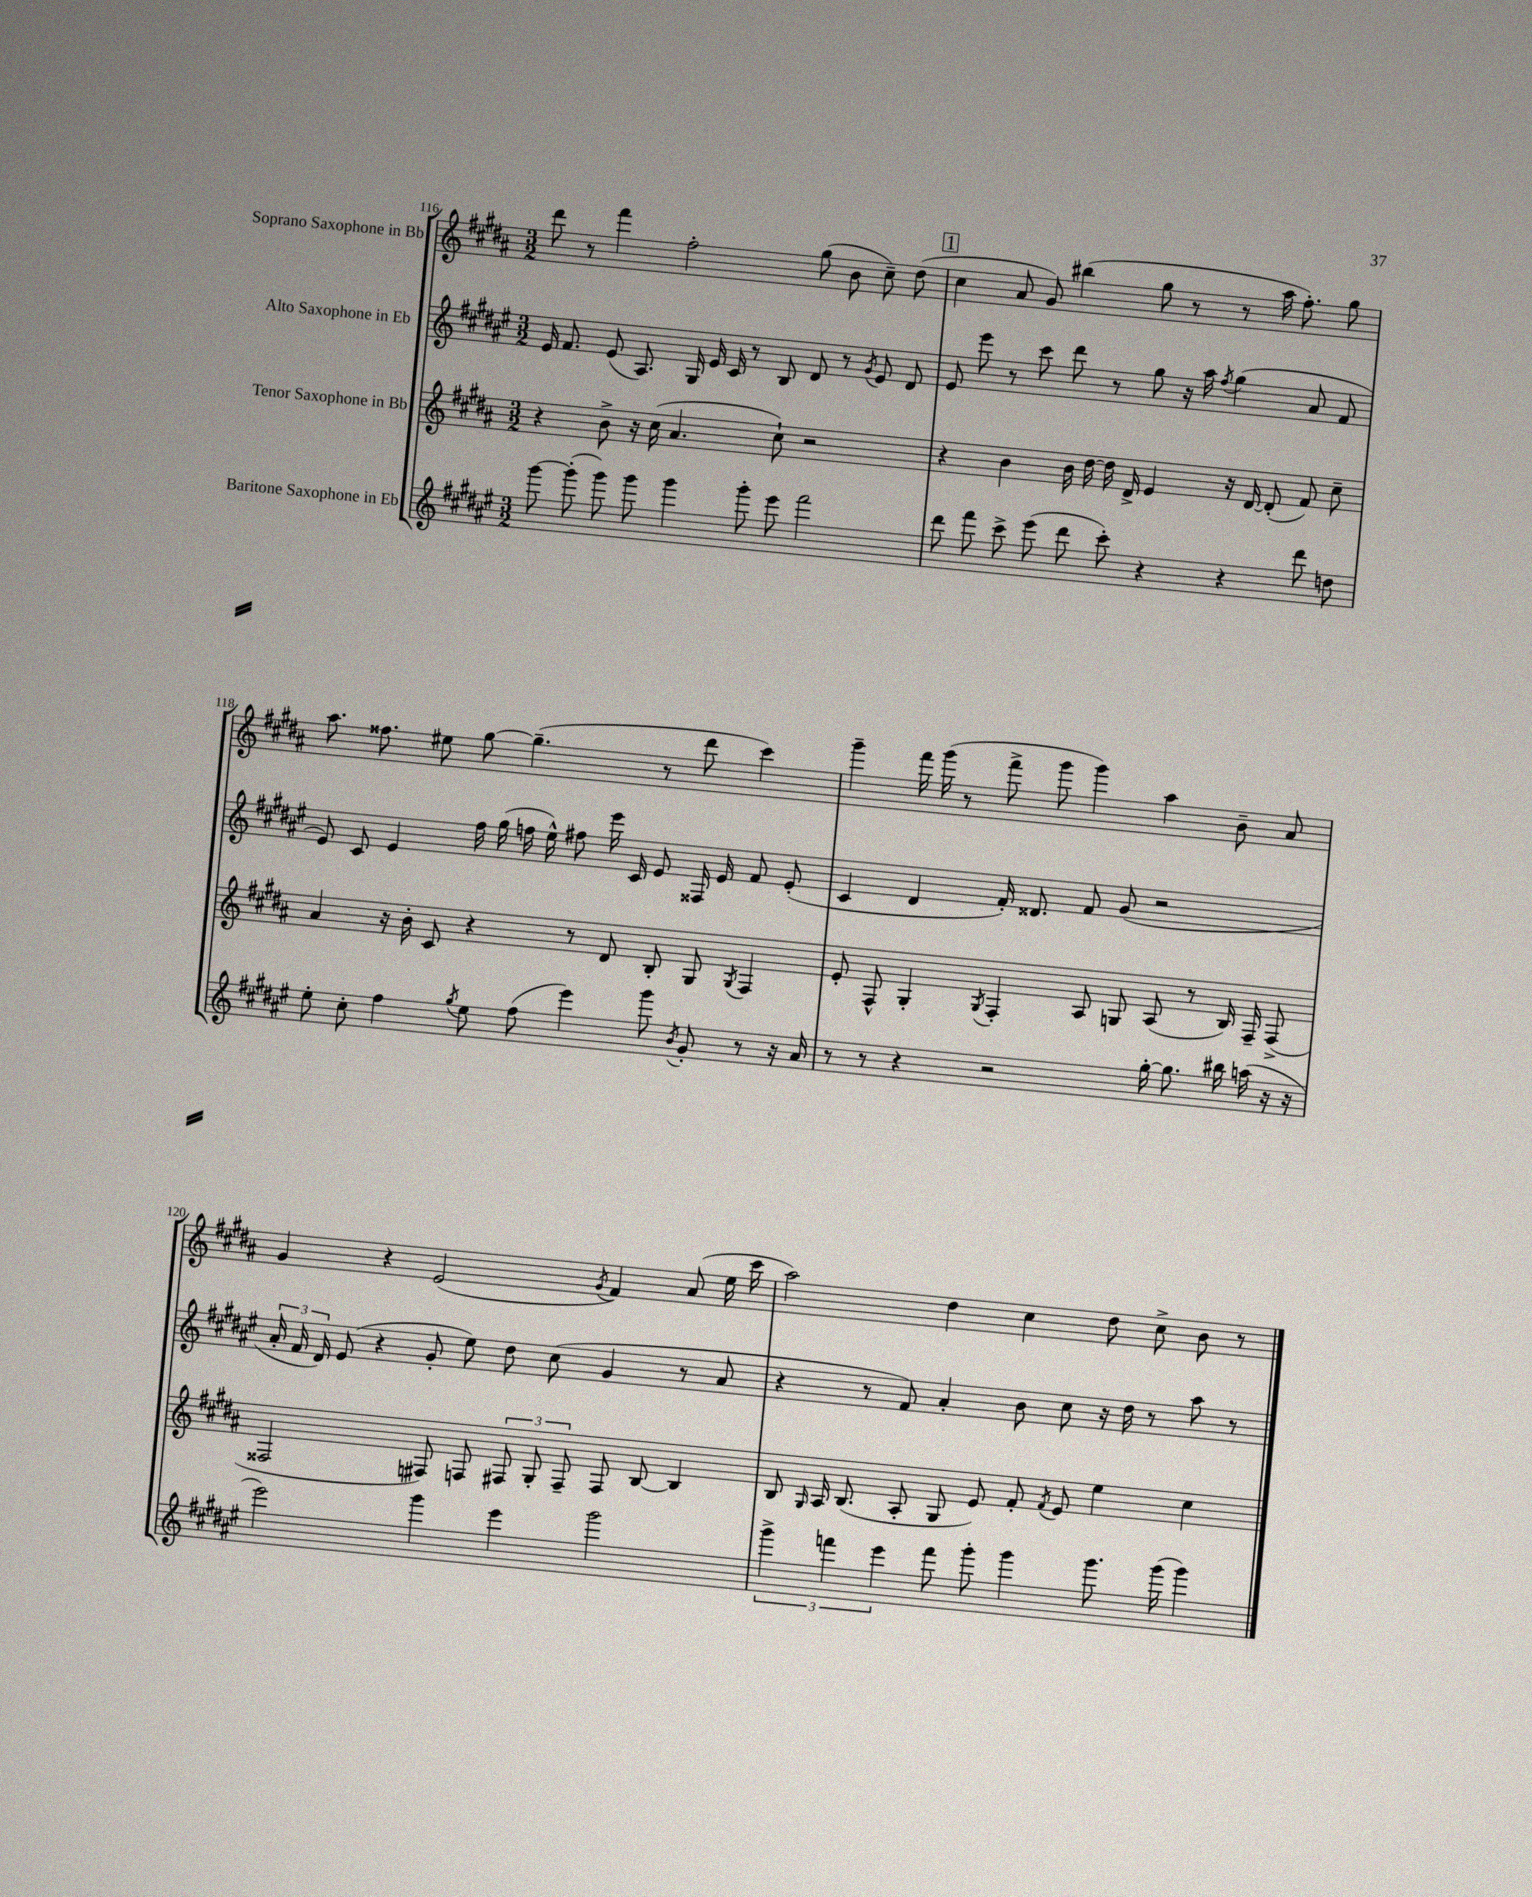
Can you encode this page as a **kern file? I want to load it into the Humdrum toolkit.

**kern	**kern	**kern	**kern
*part4	*part3	*part2	*part1
*staff4	*staff3	*staff2	*staff1
*I"Baritone Saxophone in Eb	*I"Tenor Saxophone in Bb	*I"Alto Saxophone in Eb	*I"Soprano Saxophone in Bb
*clefG2	*clefG2	*clefG2	*clefG2
*k[f#c#g#d#a#e#]	*k[f#c#g#d#a#]	*k[f#c#g#d#a#e#]	*k[f#c#g#d#a#]
*M3/2	*M3/2	*M3/2	*M3/2
=116	=116	=116	=116
[8ggg#\	4r	16e#/	8ddd#\
.	.	8.f#/	.
(8ggg#'\]	.	.	8r
8ggg#\)	8b^\	(8e#/	4fff#\
8ggg#\	16r	8.A#/)	.
.	(16cc#\	.	.
4ggg#\	4.a#/	.	2ff#'\
.	.	16G#/	.
.	.	16e#/	.
.	.	16c#/	.
8ggg#'\	.	8r	.
8eee#\	8cc#`\)	8B/	.
2fff#\	2r	8d#/	(8gg#\
.	.	8r	8b\
.	.	8qg#/	.
.	.	8e#/	8cc#~\)
.	.	8d#/	(8dd#\
!!LO:REH:place=s1:t=1
=117	=117	=117	=117
8ddd#\	4r	8e#/	4cc#\
8fff#\	.	8eee#\	.
8ccc#^\	4b\	8r	8a#/
(8eee#\	.	8ccc#\	8g#/)
8ddd#\	16b\	8ddd#\	(4bb#X\
.	[16dd#\	.	.
8ccc#'\)	16dd#\]	8r	.
.	16d#^/	.	.
4r	4e/	8gg#\	8gg#\
.	.	16r	8r
.	.	16aa#\	.
.	.	8qff#/	.
4r	16r	(4gg#\	8r
.	[16d#/	.	.
.	(8d#'/]	.	16aa#\
.	.	.	8.ff#'\)
8ddd#\	8f#/)	8a#/	.
8ddn\	8cc#~\	8f#/	8gg#\
!!LO:LB:g=z
=118	=118	=118	=118
8ee#'\	4a#/	8e#/)	8.aa#\
8cc#'\	.	8c#/	.
.	.	.	8.ff##X\
4ff#\	16r	4e#/	.
.	16b'\	.	.
.	8c#/	.	8ee#X\
8qgg#/	.	.	.
8ee#\	4r	16ff#\	[8gg#\
.	.	(16gg#\	.
(8ff#\	.	16ffn\	(4.gg#~\]
.	.	16ee#^^\)	.
4eee#\)	8r	8ff#X\	.
.	8d#/	16eee#\	.
.	.	16c#/	.
8ggg#\	8B'/	8e#/	8r
8qb/	.	.	.
8g#'/	8G#/	16F##X/	8ddd#\
.	.	16e#/	.
.	8qG#/	.	.
8r	4F#/	8f#/	4ccc#\)
16r	.	(8e#'/	.
16a#/	.	.	.
=119	=119	=119	=119
8r	8e'/	4c#/	4ggg#~\
8r	8F#^^/	.	.
4r	4G#'/	4d#/	16fff#\
.	.	.	(16ggg#\
.	.	.	8r
.	8qG#/	.	.
2r	4F#'/	16f#'/)	8fff#^\
.	.	8.d##X/	.
.	.	.	8ggg#\
.	8A#/	8f#/	4ggg#\)
.	8Gn/	(8g#/	.
[16gg#'\	(8A#/	2r	4aa#\
8.gg#\]	.	.	.
.	8r	.	.
16bb#X\	16B/)	.	8b~\
(16aan\	16F#~/	.	.
16r	(8F#^/	.	8a#/
16r	.	.	.
!!LO:LB:g=z
=120	=120	=120	=120
2eee#\)	2F##X/	24a#'/	4g#/
.	.	24f#/	.
.	.	24d#/)	.
.	.	(8e#/	.
.	.	4r	4r
4ggg#\	8F#X/)	8g#'/	(2e/
.	8Fn/	8ee#\)	.
4eee#\	12F#X/	8dd#\	.
.	12G#'/	.	.
.	.	(8cc#\	.
.	12F#~/	.	.
.	.	.	8qg#/
2ggg#\	8F#/	4g#/	4f#/)
.	[8B/	.	.
.	4B/]	8r	(8a#/
.	.	8a#/	16ee\
.	.	.	16ccc#\
=121	=121	=121	=121
6ggg#^\	8B/	4r	2aa#\)
.	16qqG#/	.	.
.	16A#/	.	.
6fffn\	.	.	.
.	(8.B/	.	.
.	.	8r	.
6eee#\	.	.	.
.	8A#'/	8f#/)	.
8fff\	8G#/	4a#'/	4dd#\
8ggg#'\	8e/)	.	.
4ggg#\	8f#'/	8b\	4cc#\
.	8qf#/	.	.
.	8e/	8cc#\	.
8.ggg#\	4ee\	16r	8dd#\
.	.	16dd#\	.
.	.	8r	8cc#^\
(16ggg#\	.	.	.
4ggg#\)	4cc#\	8aa#\	8b\
.	.	8r	8r
==	==	==	==
*-	*-	*-	*-
